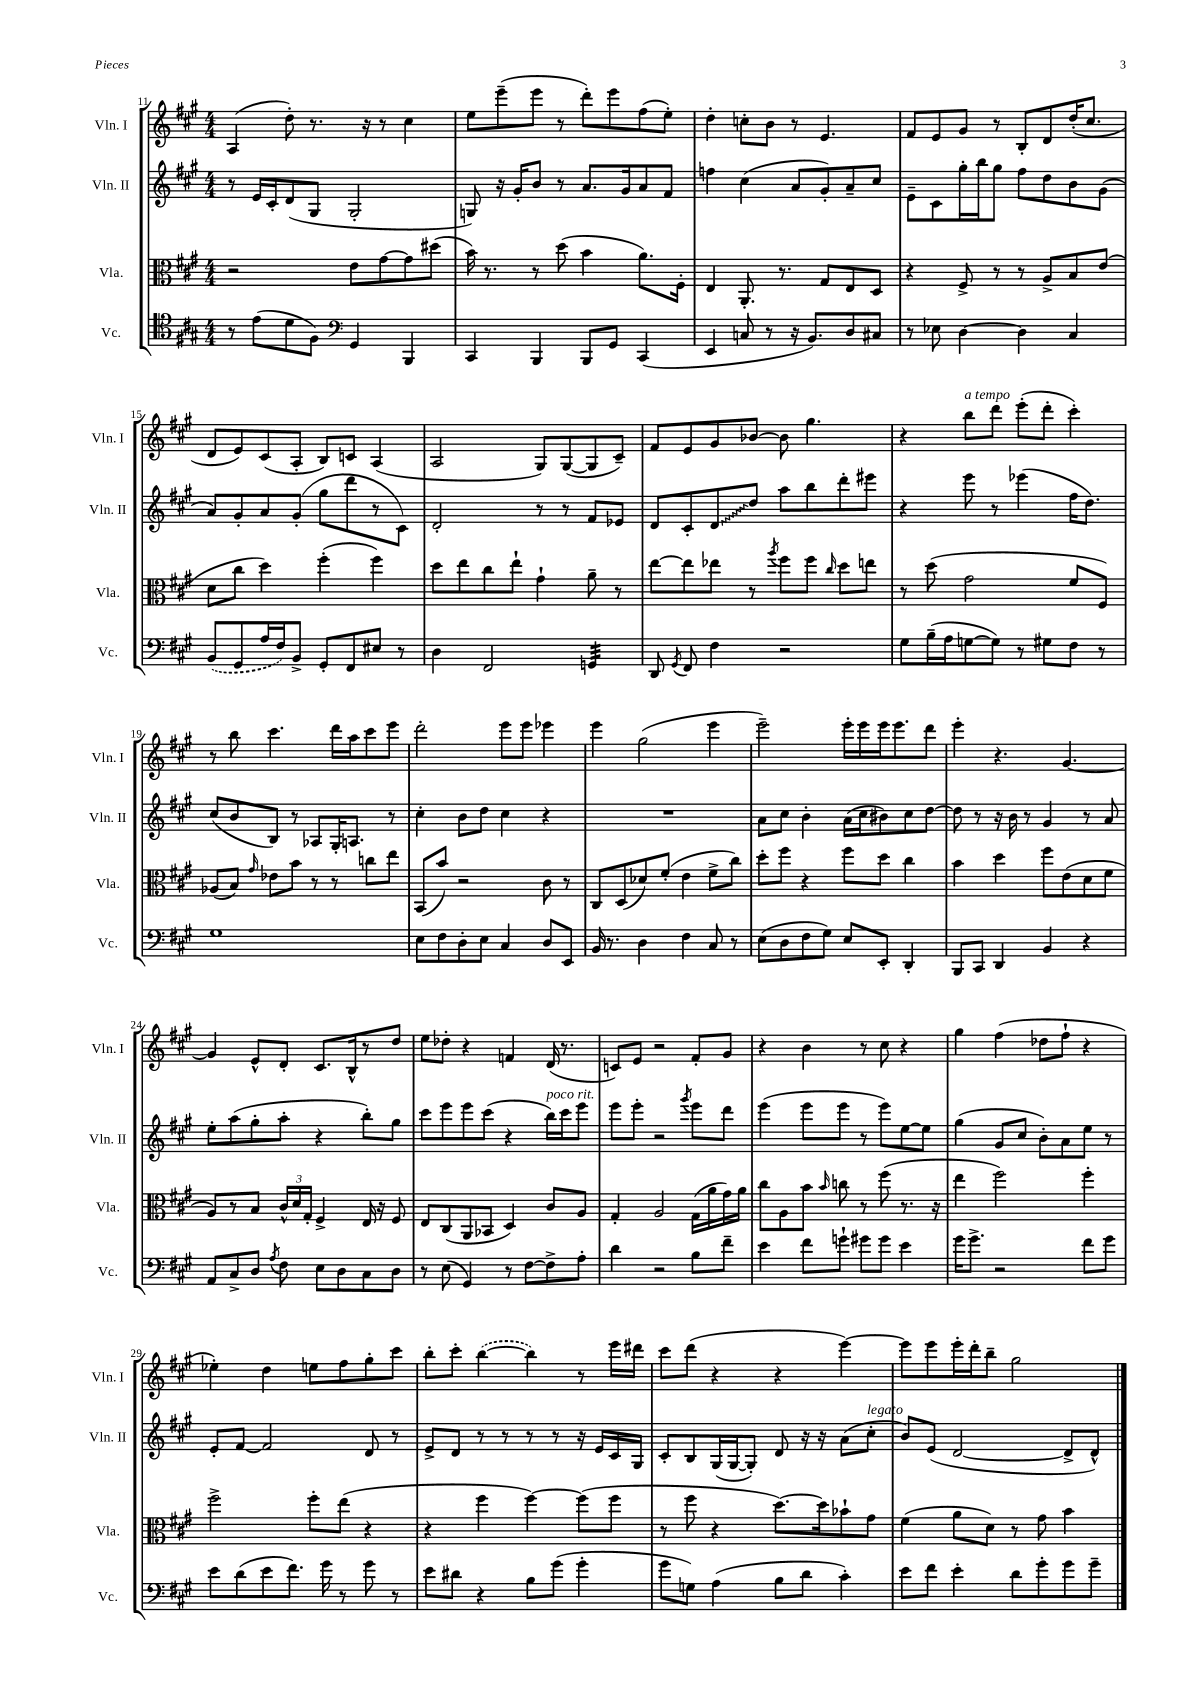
<<
\new StaffGroup <<
\new Staff = "s0" \with { instrumentName = "Vln. I" shortInstrumentName = "Vln. I" } {
    \clef treble \key a \major \numericTimeSignature \time 4/4
    \autoBeamOff a4( d''8-.) r8. r16 r8 cis''4 |
    e''8[ e'''8--( e'''8] r8 d'''8[-.) e'''8 fis''8( e''8]-.) |
    d''4-. c''8[-. b'8] r8 e'4. |
    fis'8[ e'8 gis'8] r8 b8[-. d'8 d''16-.( cis''8.] |
    d'8[ e'8) cis'8( a8]-. b8[) c'8] a4( |
    a2 gis8[) gis8~( gis8 cis'8]--) |
    fis'8[ e'8 gis'8 bes'8]~ bes'8 gis''4. |
    r4 b''8[^\markup { \italic "a tempo" } d'''8] e'''8[-.( d'''8]-. cis'''4-.) |
    r8 b''8 cis'''4. d'''16[ a''16 cis'''8 e'''8] |
    d'''2-. e'''8[ e'''8] ees'''4 |
    e'''4 gis''2( e'''4 |
    e'''2--) e'''16[-. e'''16 e'''16 e'''8. d'''8] |
    e'''4-. r4. gis'4.~ |
    gis'4 e'8[-^ d'8]-. cis'8.[ b16-^ r8 d''8] |
    e''8[ des''8]-. r4 f'4 d'16( r8. |
    c'8[) e'8] r2 fis'8[-. gis'8] |
    r4 b'4 r8 cis''8 r4 |
    gis''4 fis''4( des''8[ fis''8]-! r4 |
    ees''4-.) d''4 e''8[ fis''8 gis''8-. cis'''8] |
    b''8[-. cis'''8]-. \once \slurDashed b''4~( b''4) r8 e'''16[ dis'''16] |
    cis'''8[ d'''8]( r4 r4 e'''4~) |
    e'''8[ e'''8 e'''16-. d'''16-. b''8]-- gis''2 \bar "|." |
}
\new Staff = "s1" \with { instrumentName = "Vln. II" shortInstrumentName = "Vln. II" } {
    \clef treble \key a \major \numericTimeSignature \time 4/4
    \autoBeamOff r8 e'16[ cis'16-. d'8( gis8] gis2-. |
    g8) r16 gis'16[-. b'8] r8 a'8.[ gis'16 a'8 fis'8] |
    f''4 cis''4( a'8[ gis'8-.) a'8-- cis''8] |
    e'8[-- cis'8 gis''16-. b''16 gis''8] fis''8[ d''8 b'8 gis'8]( |
    a'8[) gis'8-. a'8 gis'8]-.( gis''8[ d'''8 r8 cis'8]) |
    d'2-. r8 r8 fis'8[ ees'8] |
    d'8[ cis'8-. \once \override Glissando.style = #'zigzag d'8\glissando d''8] a''8[ b''8 d'''8-. eis'''8] |
    r4 e'''8 r8 ees'''4( fis''16[ d''8.]) |
    cis''8[( b'8 b8]) r8 aes8[ gis16-. a8.] r8 |
    cis''4-. b'8[ d''8] cis''4 r4 |
    R1 |
    a'8[ cis''8] b'4-. a'16[( cis''16 bis'8) cis''8 d''8]~ |
    d''8 r8 r16 b'16 r8 gis'4 r8 a'8 |
    e''8[-. a''8( gis''8-. a''8]-. r4 b''8[-.) gis''8] |
    cis'''8[ e'''8 e'''8 cis'''8]( r4 b''16[^\markup { \italic "poco rit." }) cis'''16 e'''8] |
    e'''8[ e'''8]-. r2 \acciaccatura { gis'''8 } e'''8[ d'''8] |
    e'''4( e'''8[ e'''8] r8 e'''8[) e''8~ e''8] |
    gis''4( gis'8[ cis''8] b'8[-.) a'8 e''8] r8 |
    e'8[-. fis'8]~ fis'2 d'8 r8 |
    e'8[-> d'8] r8 r8 r8 r8 r16 e'16[ cis'16 gis16] |
    cis'8[-. b8 gis16( gis16~ gis8]-.) d'8 r16 r16 a'8[( cis''8]-.^\markup { \italic "legato" } |
    b'8[) e'8]( d'2~ d'8[-> d'8]-^) \bar "|." |
}
\new Staff = "s2" \with { instrumentName = "Vla." shortInstrumentName = "Vla." } {
    \clef alto \key a \major \numericTimeSignature \time 4/4
    \autoBeamOff r2 e'8[ gis'8~ gis'8 dis''8]( |
    b'16) r8. r8 d''8( b'4 a'8.[) fis16]-. |
    e4 a,8.-. r8. gis8[ e8 d8] |
    r4 fis8-> r8 r8 a8[-> b8 e'8]( |
    d'8[ cis''8] d''4) fis''4-.( fis''4) |
    d''8[ e''8 cis''8 e''8]-! gis'4-! a'8-- r8 |
    e''8[~ e''8 ees''8] r8 \acciaccatura { a''8 } fis''8[ fis''8] \grace { cis''16 } d''8[ e''8] |
    r8 d''8( gis'2 fis'8[ fis8]) |
    aes8[( b8]) \grace { gis'16 } ees'8[ b'8] r8 r8 c''8[ e''8] |
    b,8[( b'8]) r2 cis'8 r8 |
    cis8[ d8( des'8) fis'8]-.( e'4 fis'8[-> cis''8]) |
    d''8[-. fis''8] r4 fis''8[ d''8] cis''4 |
    b'4 d''4 fis''8[ e'8( d'8 fis'8] |
    a8[) r8 b8] \tuplet 3/2 { cis'16[-^ d'16 gis16]-. } fis4-> e16 r16 fis8 |
    e8[ cis8( a,8 bes,8] d4) cis'8[ a8] |
    gis4-. a2 gis16[( a'16 gis'16) a'16] |
    cis''8[ a8 b'8] \grace { b'16 } c''8 r8 fis''8( r8. r16 |
    e''4 fis''2) fis''4-. |
    fis''2-> fis''8[-. e''8]( r4 |
    r4 fis''4 fis''4~) fis''8[( fis''8] |
    r8 fis''8 r4 d''8.[~) d''16 bes'8-! gis'8] |
    fis'4( a'8[ d'8]) r8 gis'8 b'4 \bar "|." |
}
\new Staff = "s3" \with { instrumentName = "Vc." shortInstrumentName = "Vc." } {
    \clef tenor \key a \major \numericTimeSignature \time 4/4
    \autoBeamOff r8 e'8[( d'8 fis8]) \clef bass gis,4 b,,4 |
    cis,4 b,,4 b,,8[ gis,8] cis,4( |
    e,4 c8 r8 r16 b,8.[) d8 cis8] |
    r8 ees8 d4~ d4 cis4 |
    \once \slurDashed b,8[( gis,8 a16 fis16) b,8]-> gis,8[-. fis,8 eis8] r8 |
    d4 fis,2 g,4:32 |
    d,8 \acciaccatura { gis,8 } fis,8 fis4 r2 |
    gis8[ b16--( a16 g8~ g8]) r8 gis8[ fis8] r8 |
    gis1 |
    e8[ fis8 d8-. e8] cis4 d8[ e,8] |
    b,16 r8. d4 fis4 cis8 r8 |
    e8[( d8 fis8 gis8]) e8[ e,8]-. d,4-. |
    b,,8[ cis,8] d,4 b,4 r4 |
    a,8[ cis8-> d8] \acciaccatura { a8 } fis8 e8[ d8 cis8 d8] |
    r8 e8( gis,4) r8 fis8[~ fis8-> a8]-. |
    d'4 r2 b8[ fis'8]-- |
    e'4 fis'8[ g'8]-! gis'8[ gis'8] e'4 |
    gis'16[ gis'8.]-> r2 fis'8[ gis'8] |
    e'8[ d'8( e'8 fis'8.]) gis'16 r8 gis'8 r8 |
    e'8[ dis'8] r4 b8[ gis'8]( gis'4-. |
    gis'8[ g8]) a4( b8[ d'8] cis'4-.) |
    e'8[ fis'8] e'4-. d'8[ gis'8-. gis'8 gis'8]-- \bar "|." |
}
>>
>>
\layout { \context { \Score currentBarNumber = #11 } }
